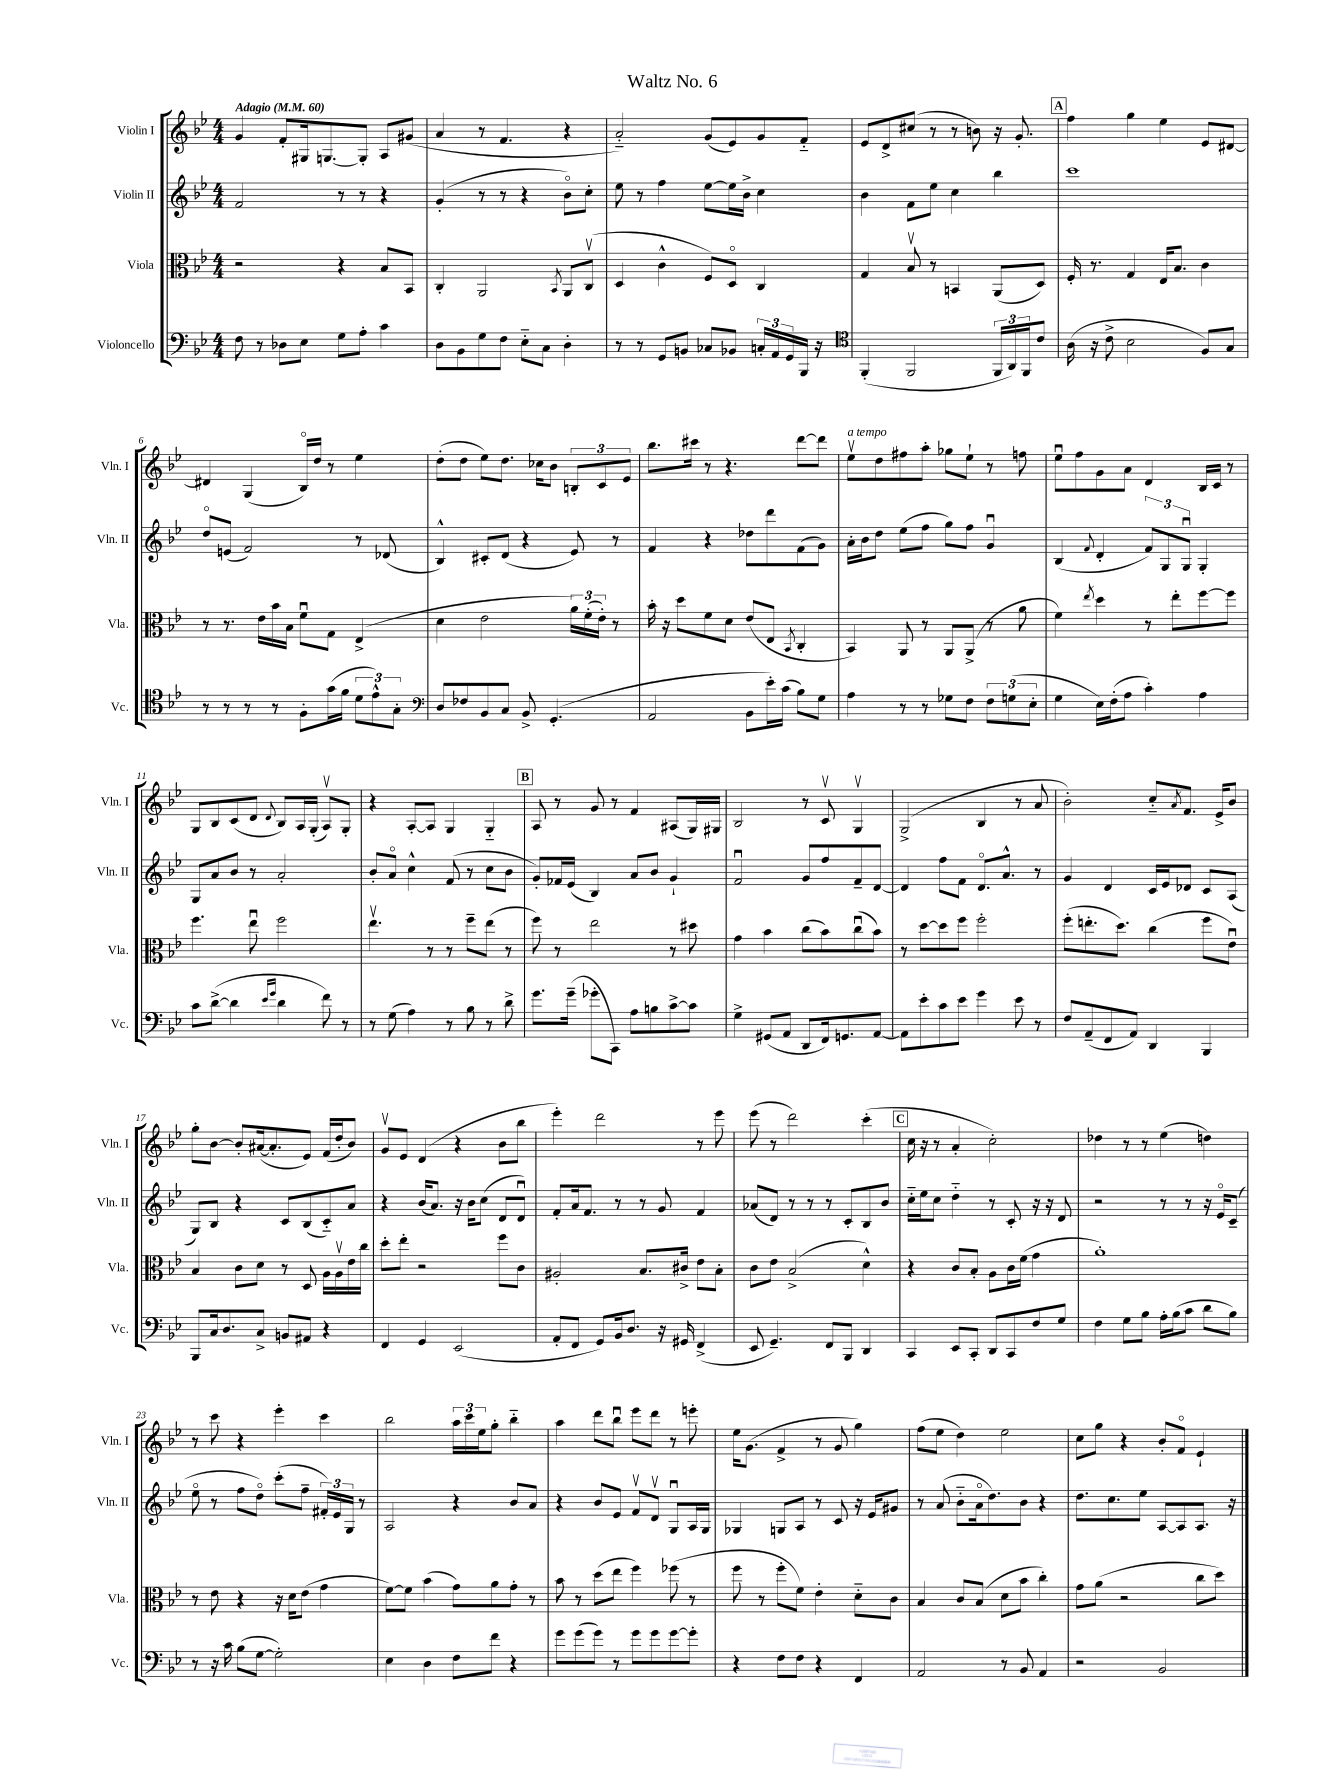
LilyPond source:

\header { title = "Waltz No. 6" }
<<
\new StaffGroup <<
\new Staff = "s0" \with { instrumentName = "Violin I" shortInstrumentName = "Vln. I" } {
    \clef treble \key bes \major \numericTimeSignature \time 4/4 \tempo "Adagio" 4 = 60
    g'4 f'8-. gis16 g8.~ g8-. a8 gis'8( |
    a'4 r8 f'4. r4 |
    a'2-_) g'8( ees'8) g'8 f'8-_ |
    ees'8 d'8-> cis''8( r8 r8 b'8) r16 g'8.-. |
    \mark \markup { \box "A" } f''4 g''4 ees''4 ees'8 dis'8~ |
    dis'4 g4( bes16\flageolet) d''16 r8 ees''4 |
    d''8-.( d''8 ees''8) d''8. ces''16 bes'8 \tuplet 3/2 { b8-. c'8 ees'8 } |
    bes''8. cis'''16 r8 r4. d'''8~ d'''8 |
    ees''8\upbow^\markup { \italic "a tempo" } d''8 fis''8 a''8-. ges''8 ees''8-! r8 f''8 |
    ees''8\downbow f''8 g'8 a'8 d'4 bes16 c'16 r8 |
    g8 bes8 c'8( d'8 \appoggiatura { d'8 } bes8) a16 g16-.( a8\upbow) g8-. |
    r4 a8~-. a8 g4 g4-_ |
    \mark \markup { \box "B" } a8 r8 g'8 r8 f'4 ais8( g16) gis16 |
    bes2 r8 c'8\upbow g4\upbow |
    g2->( bes4 r8 a'8 |
    bes'2-.) c''8-_ \acciaccatura { a'8 } f'8. ees'16-> bes'8 |
    g''8-. bes'8~ bes'8-. ais'16~( ais'8.-. ees'8) f'16( d''16-. bes'8) |
    g'8\upbow ees'8 d'4( r4 bes'8 bes''8 |
    ees'''4-.) d'''2 r8 ees'''8 |
    ees'''8( r8 d'''2) c'''4-.( |
    \mark \markup { \box "C" } c''16 r16 r8 a'4-. c''2-.) |
    des''4 r8 r8 ees''4( d''4) |
    r8 c'''8 r4 ees'''4-. c'''4 |
    bes''2 \tuplet 3/2 { a''16 c'''16 ees''16 } g''8-. bes''4-_ |
    a''4 d'''8 bes''8\downbow ees'''8 d'''8 r8 e'''8-. |
    ees''16 g'8.( f'4-> r8 g'8 g''4) |
    f''8( ees''8 d''4) ees''2 |
    c''8 g''8 r4 bes'8-. f'8\flageolet ees'4-! \bar "|." |
}
\new Staff = "s1" \with { instrumentName = "Violin II" shortInstrumentName = "Vln. II" } {
    \clef treble \key bes \major \numericTimeSignature \time 4/4
    f'2 r8 r8 r4 |
    g'4-.( r8 r8 r4 bes'8\flageolet) c''8-. |
    ees''8 r8 f''4 ees''8~ ees''16 bes'16-> c''4 |
    bes'4 f'8 ees''8 c''4 bes''4 |
    \mark \markup { \box "A" } c'''1 |
    d''8\flageolet e'8( f'2) r8 des'8( |
    bes4-^) cis'8-. d'8( r4 ees'8) r8 |
    f'4 r4 des''8 d'''8 f'8( g'8) |
    a'16-. bes'16 d''8 ees''8( f''8 g''8) f''8 g'4\downbow |
    bes4( \appoggiatura { f'8 } d'4-. \tuplet 3/2 { f'8) g8 g8\downbow } g4-. |
    g8 a'8 bes'8 r8 a'2-. |
    bes'8-. a'8\flageolet c''4-^ f'8( r8 c''8 bes'8 |
    \mark \markup { \box "B" } g'8-.) fes'16 ees'16( bes4) a'8 bes'8 g'4-! |
    f'2\downbow g'8 f''8 f'8-- d'8~ |
    d'4 f''8 f'8 d'8.\flageolet a'8.-^ r8 |
    g'4 d'4 c'16 ees'16 des'8 c'8 a8( |
    g8) bes8 r4 c'8 bes8( c'8-_) a'8 |
    r4 bes'16( a'8.) r16 bes'16 c''8( d'8 d'8\downbow) |
    f'8-. a'16 f'8. r8 r8 g'8 f'4 |
    aes'8( d'8) r8 r8 r8 c'8-. bes8 bes'8 |
    \mark \markup { \box "C" } c''16-_ ees''16 c''8 d''4-_ r8 c'8-. r16 r16 d'8 |
    r2 r8 r8 r16 ees'16\flageolet c'8--( |
    ees''8\flageolet r8 f''8 d''8\flageolet) c'''8-.( f''8-- \tuplet 3/2 { fis'16-.) ees'16 g16 } r8 |
    a2 r4 bes'8 a'8 |
    r4 bes'8 ees'8 f'8\upbow d'8\upbow g8\downbow a16 g16 |
    ges4 g8 a8 r8 c'8 r16 ees'16 gis'8 |
    r8 a'8( bes'8-_ a'16\flageolet d''8.) bes'8 r4 |
    d''8. c''8. ees''8 a8~ a8 a8. r16 \bar "|." |
}
\new Staff = "s2" \with { instrumentName = "Viola" shortInstrumentName = "Vla." } {
    \clef alto \key bes \major \numericTimeSignature \time 4/4
    r2 r4 bes8 bes,8 |
    c4-. a,2 \acciaccatura { bes,8 } a,8 c8\upbow( |
    d4 c'4-^ f8) d8\flageolet c4 |
    g4 bes8\upbow r8 b,4 a,8( d8) |
    \mark \markup { \box "A" } f16-. r8. g4 ees16 bes8. c'4 |
    r8 r8. ees'16 bes'16 bes16 f'8\downbow g8 ees4->( |
    d'4 ees'2 \tuplet 3/2 { a'16) f'16-.( ees'16-.) } r8 |
    bes'16-. r16 d''8 f'8 d'8 ees'8( ees8 \acciaccatura { bes,8 } c4-. |
    bes,4) a,8 r8 a,8 a,8->( r8 a'8 |
    f'4) \acciaccatura { ees''8 } d''4 r8 ees''8-. f''8~ f''8 |
    f''4. ees''8\downbow f''2 |
    ees''4.\upbow r8 r8 f''8-- ees''8( r8 |
    \mark \markup { \box "B" } f''8) r8 ees''2 r8 dis''8 |
    g'4 bes'4 c''8( bes'8) c''8\downbow( bes'8) |
    r8 d''8~ d''8 f''8 f''2-. |
    f''8-.( e''8.-. d''8.) c''4( f''8 ees'8\downbow) |
    bes4 c'8 d'8 r8 d8 a16 a16\upbow ees'16 c''16 |
    d''8-. ees''8-. r2 f''8 c'8 |
    ais2-. bes8. cis'16-> ees'8 bes8-. |
    c'8 ees'8 bes2->( d'4-^) |
    \mark \markup { \box "C" } r4 c'8 bes8-. a8 c'16 f'16( g'4 |
    a'1-.) |
    r8 ees'8 r4 r16 d'16 ees'8( g'4 |
    f'8~) f'8 bes'4( g'8) a'8 g'8-. r8 |
    bes'8 r8 d''8( ees''8 f''4) fes''8( r8 |
    f''8 r8 f''8-. f'8) ees'4-. d'8-_ c'8 |
    bes4 c'8 bes8( d'8 bes'8 c''4-.) |
    g'8 a'8( r2 c''8 d''8) \bar "|." |
}
\new Staff = "s3" \with { instrumentName = "Violoncello" shortInstrumentName = "Vc." } {
    \clef bass \key bes \major \numericTimeSignature \time 4/4
    f8 r8 des8 ees8 g8 a8-. c'4 |
    d8 bes,8 g8 f8 ees8-_ c8 d4-. |
    r8 r8 g,8 b,8 ces8 bes,8 \tuplet 3/2 { c16-. a,16 g,16 } bes,,16 r16 |
    \clef tenor f,4-.( f,2 \tuplet 3/2 { f,16 a,16) f,16 } c'8 |
    \mark \markup { \box "A" } a16( r16 c'8-> bes2 f8) g8 |
    r8 r8 r8 r8 f8-. g'16( f'16 \tuplet 3/2 { d'8 ees'8-^) g8-. } |
    \clef bass d8 fes8 bes,8 c8 bes,8-> g,4.-.( |
    a,2 bes,8 ees'16-.) c'16( bes8) g8 |
    a4 r8 r8 ges8 f8 \tuplet 3/2 { f8 g8( ees8-. } |
    g4 ees16) f16-.( a8 c'4-.) a4 |
    c'8 d'8~->( d'4 \grace { ees'16 g'16 } d'4 f'8) r8 |
    r8 g8( a4) r8 bes8 r8 d'8-> |
    \mark \markup { \box "B" } g'8. g'16--( ges'8-. c,8) a8 b8 c'8~-> c'8 |
    g4-> gis,8( a,8 d,8 f,16) g,8. a,8~ |
    a,8 ees'8-. c'8 ees'8 g'4 ees'8 r8 |
    f8 a,8--( f,8 a,8) d,4 bes,,4 |
    bes,,8 c16 d8. c8-> b,8 ais,8 r4 |
    f,4 g,4 ees,2( |
    a,8-. f,8 g,8) bes,16 d8. r16 gis,16 f,4->( |
    ees,8 g,4.--) f,8 bes,,8 d,4 |
    \mark \markup { \box "C" } c,4 ees,8 c,8-. d,8 c,8 f8 g8 |
    f4 g8 bes8 a16-. bes16( c'8 d'8 bes8) |
    r8 r16 c'16 bes8( g8~ g2-.) |
    ees4 d4 f8 f'8 r4 |
    g'8 g'8( g'8) r8 g'8 g'8 g'8~ g'8-. |
    r4 f8 f8 r4 f,4 |
    a,2 r8 bes,8 a,4 |
    r2 bes,2 \bar "|." |
}
>>
>>
